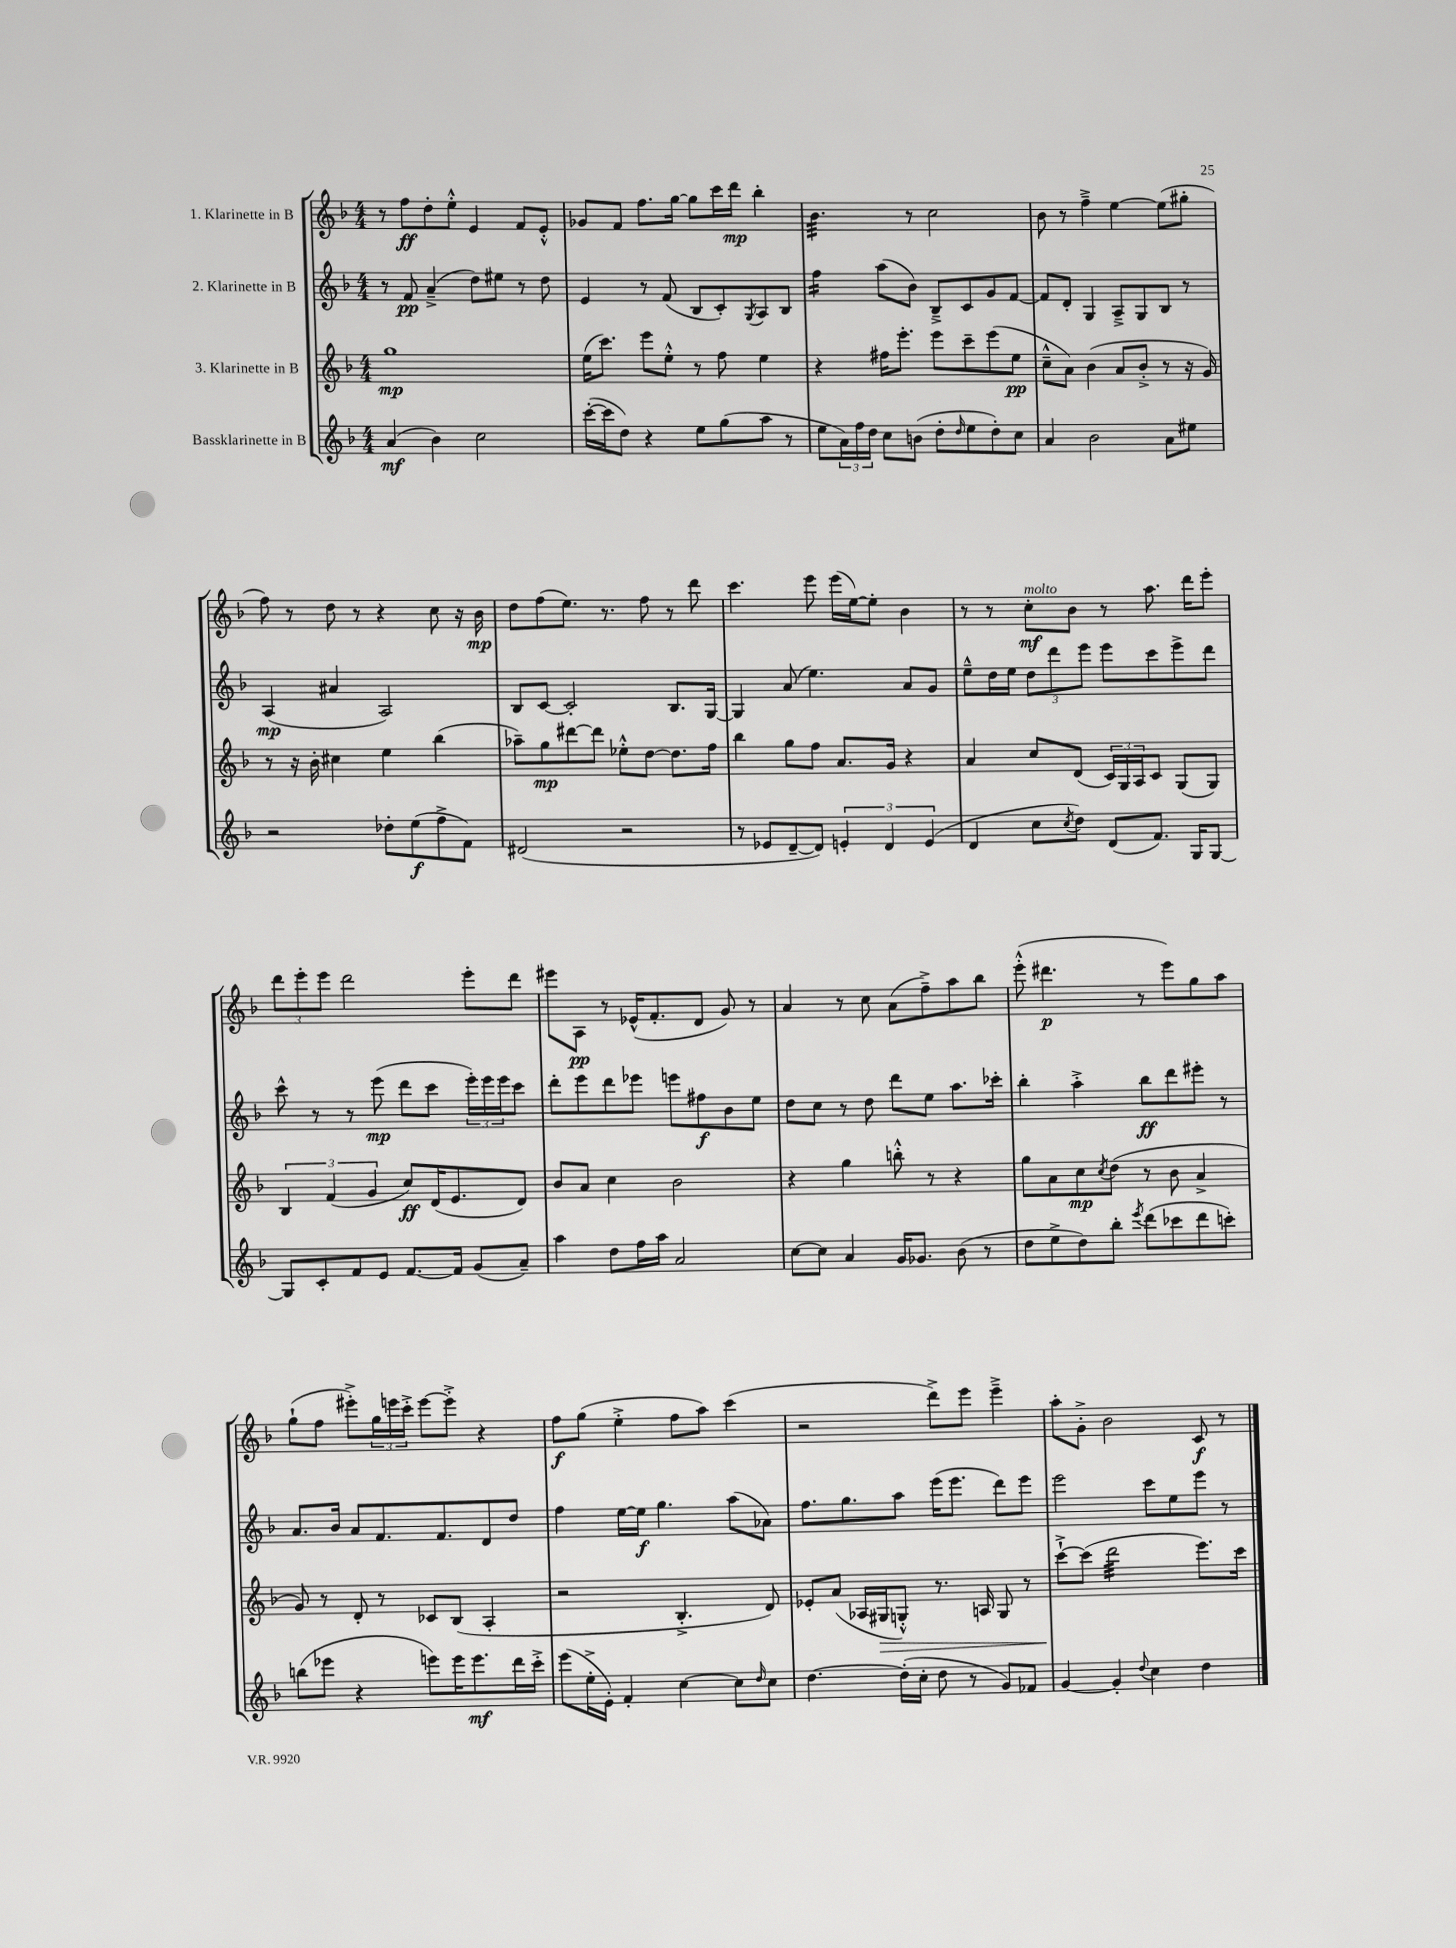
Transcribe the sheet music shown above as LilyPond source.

<<
\new StaffGroup <<
\new Staff = "s0" \with { instrumentName = "1. Klarinette in B" } {
    \clef treble \key f \major \numericTimeSignature \time 4/4
    r8 f''8\ff d''8-. e''8-.-^ e'4 f'8 e'8-.-^ |
    ges'8 f'8 f''8. g''16~ g''8 c'''16 d'''16\mp bes''4-. |
    bes'4.:32 r8 c''2 |
    bes'8 r8 f''4---> e''4~ e''8( gis''8-. |
    f''8) r8 d''8 r8 r4 c''8 r16 bes'16\mp |
    d''8 f''8( e''8.) r8. f''8 r8 d'''8 |
    c'''4. e'''8 e'''16( e''16~) e''8-. bes'4 |
    r8 r8 c''8-.\mf^\markup { \italic "molto" } bes'8 r8 a''8. d'''16 e'''8-. |
    \tuplet 3/2 { d'''8 e'''8-. e'''8 } d'''2 e'''8-. d'''8 |
    eis'''8 a8\pp r8 ees'16-^( f'8.-. d'8 g'8) r8 |
    a'4 r8 c''8 a'8( f''8--->) a''8 bes''8 |
    e'''8-.-^( dis'''4.\p r8 e'''8) g''8 a''8 |
    g''8-!( f''8 eis'''8-.->) \tuplet 3/2 { g''16 e'''16 c'''16-.-> } e'''8~ e'''8-.-> r4 |
    f''8\f g''8( e''4-.-> f''8 a''8) c'''4( |
    r2 d'''8->) e'''8 e'''4---> |
    a''8-. g'8-.-> bes'2 c'8\f r8 \bar "|." |
}
\new Staff = "s1" \with { instrumentName = "2. Klarinette in B" } {
    \clef treble \key f \major \numericTimeSignature \time 4/4
    r8 f'8\pp a'4--->( d''8) eis''8 r8 d''8 |
    e'4 r8 f'8( bes8 c'8-.) \acciaccatura { g8 } a8 bes8 |
    f''4:16 a''8( bes'8) bes8---> c'8 g'8 f'8~ |
    f'8 d'8-. g4 a8---> g8 bes8 r8 |
    a4\mp( ais'4 a2) |
    bes8 c'8~ c'2-. bes8. g16~ |
    g4 a'8( e''4.) a'8 g'8 |
    e''8---^ d''16 e''16 \tuplet 3/2 { d''8 d'''8 e'''8 } e'''8 c'''8 e'''8-> d'''8 |
    c'''8-^ r8 r8 e'''8\mp( d'''8 c'''8 \tuplet 3/2 { e'''16-.) e'''16 e'''16 } c'''8 |
    d'''8-. e'''8 d'''8 ees'''8 e'''8 fis''8\f bes'8 e''8 |
    d''8 c''8 r8 d''8 d'''8 e''8 a''8. ces'''16-. |
    bes''4-. a''4-.-> bes''8\ff d'''8 eis'''8-. r8 |
    a'8. bes'16 a'8 f'8. f'8. d'8 d''8 |
    f''4 e''16~ e''16\f g''4. a''8( aes'8) |
    f''8. g''8. a''8 e'''16( e'''8. d'''8) e'''8 |
    e'''2 c'''8 e''8 e'''8 r8 \bar "|." |
}
\new Staff = "s2" \with { instrumentName = "3. Klarinette in B" } {
    \clef treble \key f \major \numericTimeSignature \time 4/4
    g''1\mp |
    e''16( c'''8.) e'''8 e''8-.-^ r8 f''8 e''4 |
    r4 fis''16 e'''8.-. e'''8 c'''8-- e'''8( e''8\pp |
    c''8---^ a'8) bes'4( a'8 bes'8-.-> r8 r16 g'16) |
    r8 r16 bes'16-. cis''4 e''4 bes''4( |
    aes''8--) g''8\mp dis'''8~ dis'''8 ees''8-.-^ d''8~ d''8. f''16 |
    bes''4 g''8 f''8 a'8. g'16 r4 |
    a'4 c''8 d'8( \tuplet 3/2 { c'16) g16 a16 } c'8 g8( g8) |
    \tuplet 3/2 { bes4 f'4( g'4 } c''8\ff) d'16( e'8. d'8) |
    bes'8 a'8 c''4 bes'2 |
    r4 g''4 b''8-.-^ r8 r4 |
    g''8 a'8 c''8\mp \acciaccatura { c''8 } d''8( r8 bes'8 a'4-> |
    g'8) r8 d'8-. r8 ces'8 bes8( a4-. |
    r2 bes4.-.-> d'8) |
    ees'8-. a'8( aes16 gis16\> g8-.-^) r8. a16 g8 r8 |
    c'''8~-!->\! c'''8( d'''2:32 e'''8.) c'''16 \bar "|." |
}
\new Staff = "s3" \with { instrumentName = "Bassklarinette in B" } {
    \clef treble \key f \major \numericTimeSignature \time 4/4
    a'4\mf( bes'4) c''2 |
    c'''16~-.( c'''16 d''8) r4 e''8 g''8( a''8 r8 |
    e''8 \tuplet 3/2 { a'16) f''16 d''16 } c''8 b'8( d''8-. \grace { d''16 } e''8 d''8-.) c''8 |
    a'4 bes'2 a'8 eis''8 |
    r2 des''8-. e''8\f( f''8-> f'8) |
    dis'2( r2 |
    r8 ees'8 d'8~-- d'8) \tuplet 3/2 { e'4-. d'4 e'4( } |
    d'4 c''8 \acciaccatura { c''8 } d''8) d'8( f'8.) g16 g8~ |
    g8 c'8-. f'8 e'8 f'8.~ f'16 g'8( a'8--) |
    a''4 d''8 f''16 a''16 a'2 |
    c''8~ c''8 a'4 g'16 ges'8. bes'8( r8 |
    d''8 e''8-> d''8) bes''8-. \acciaccatura { e'''8 } d'''8( ces'''8 d'''8 c'''8-.) |
    b''8( ees'''8 r4 e'''8) e'''16 e'''8.\mf d'''16 c'''16-.-> |
    e'''8( e''16-.-> e'16-.) f'4-. c''4~ c''8 \grace { d''16 } c''8 |
    d''4.~ d''16-.( c''16-. d''8 r8 g'8) fes'8 |
    g'4~ g'4-. \appoggiatura { d''8 } c''4 d''4 \bar "|." |
}
>>
>>
\layout { \context { \Score \remove "Bar_number_engraver" } }
